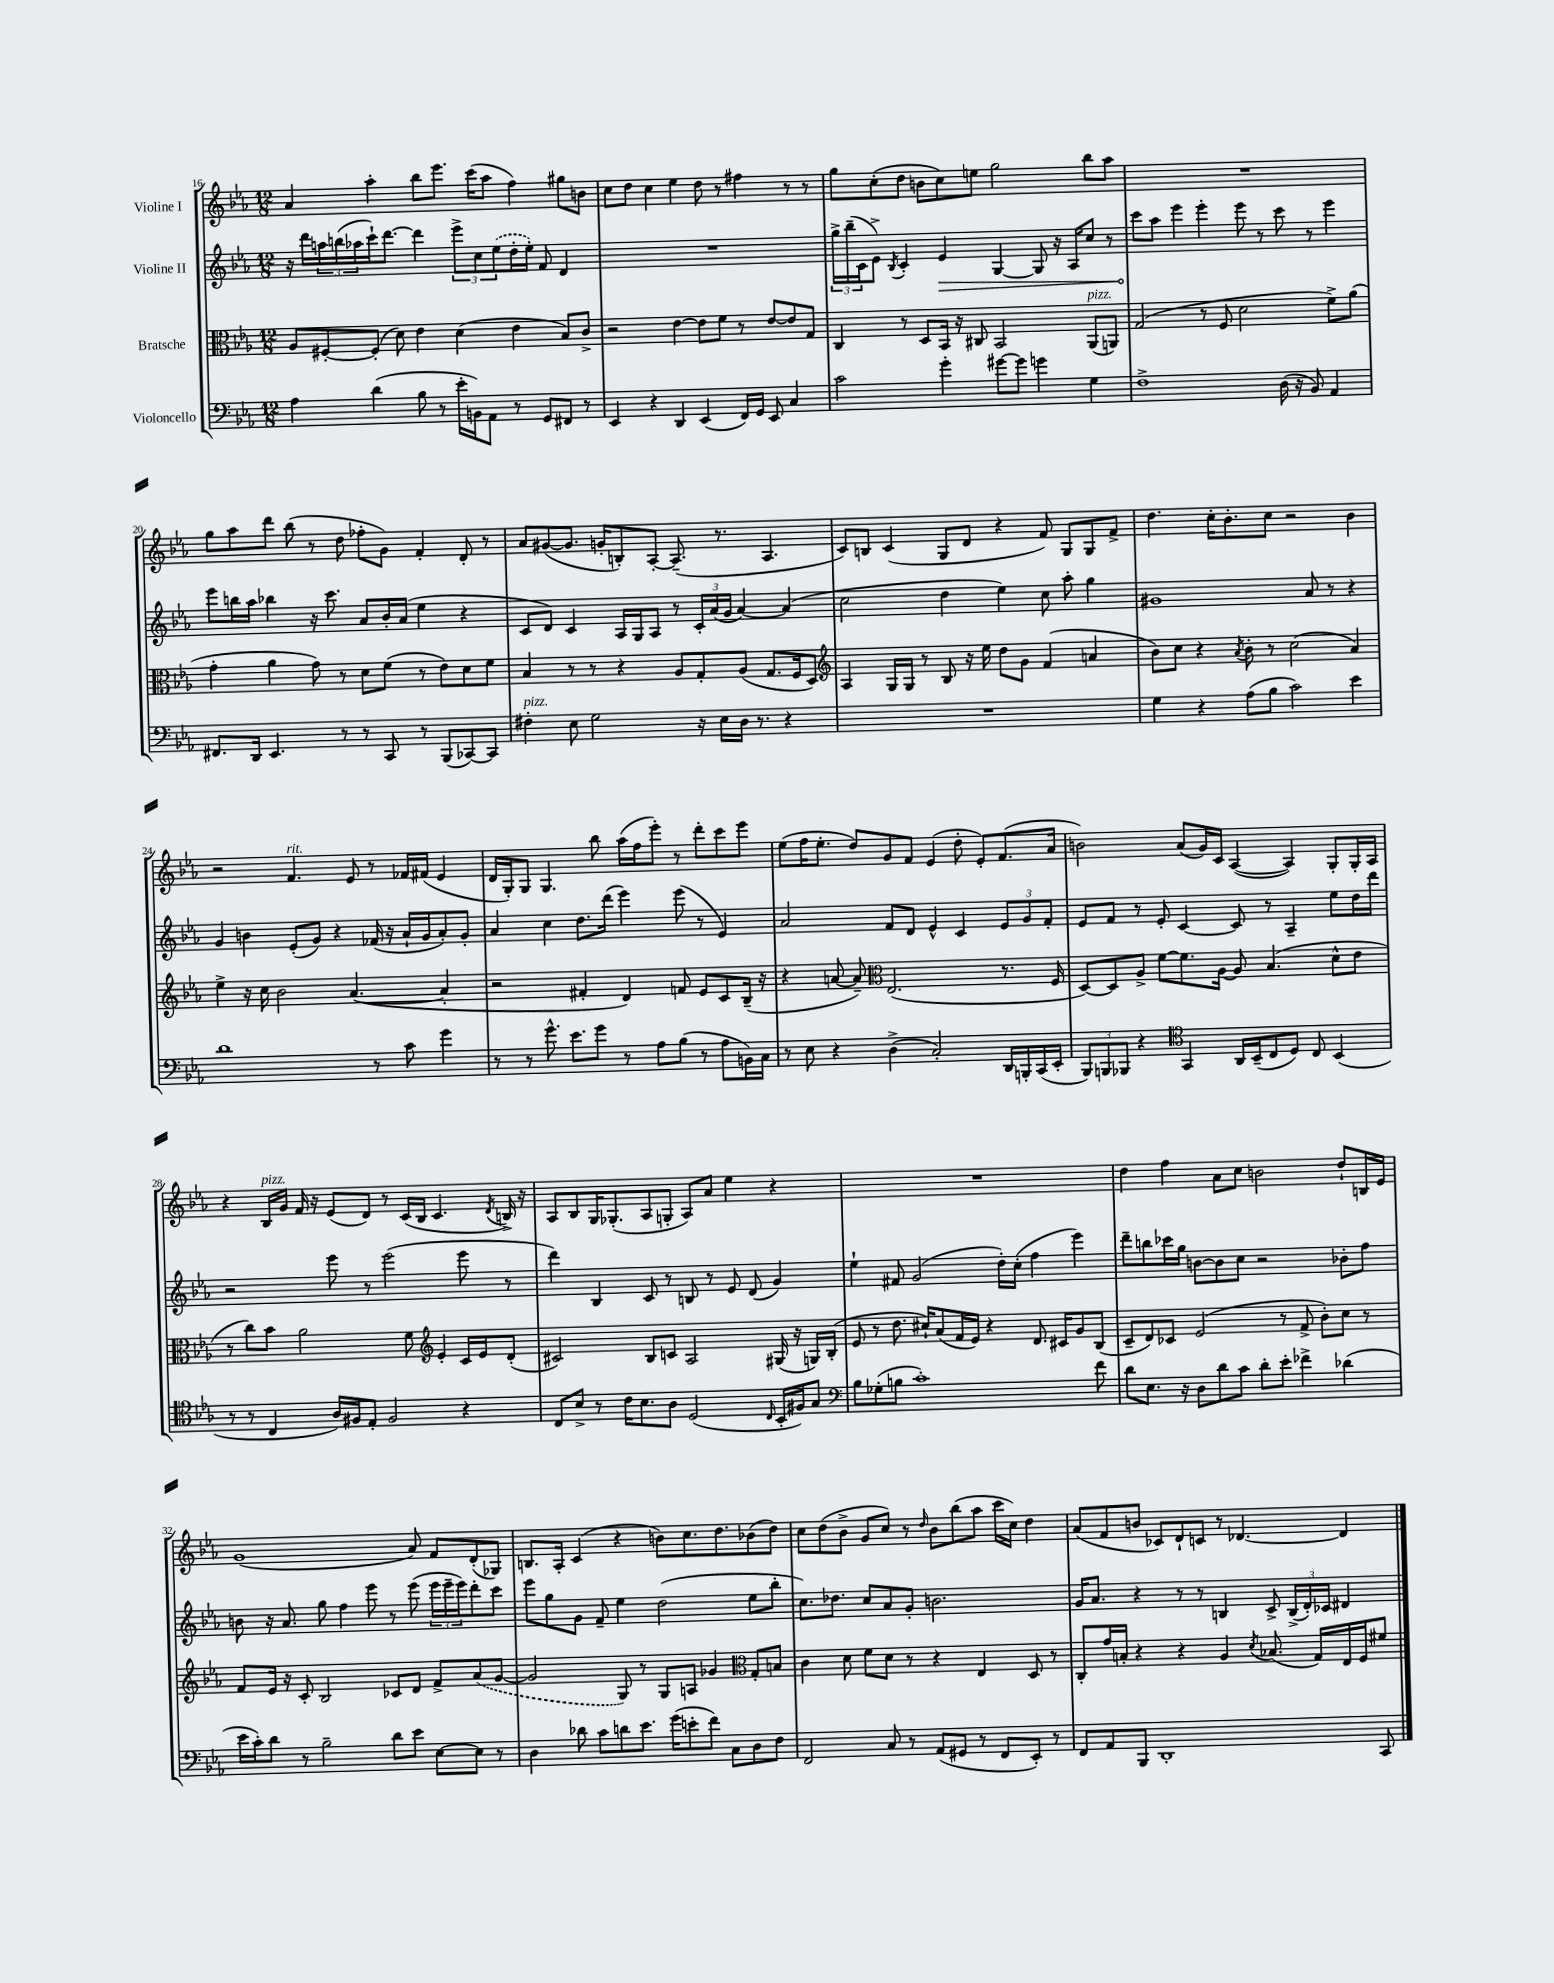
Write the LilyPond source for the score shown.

<<
\new StaffGroup <<
\new Staff = "s0" \with { instrumentName = "Violine I" } {
    \clef treble \key ees \major \numericTimeSignature \time 12/8
    aes'4 aes''4-. bes''8 ees'''8. c'''16( aes''8 f''4) gis''8 b'8 |
    c''8 d''8 c''4 ees''4 d''8 r8 fis''4 r8 r8 |
    g''8 c''8-.( d''8 b'8 c''8) e''8 g''2 bes''8 aes''8 |
    R1. |
    g''8 aes''8 d'''8 bes''8( r8 d''8 fes''8-. g'8) f'4-. d'8-. r8 |
    aes'8 gis'8~( gis'8. g'16-. b8-.) aes8~-. aes8.--( r8. aes4. |
    c'8) b8 c'4( g8 d'8 r4 f'8) g8 g8 f'8-> |
    d''4. c''16-. bes'8.-. c''8 r2 bes'4 |
    r2 f'4.^\markup { \italic "rit." } ees'8 r8 fes'16 fis'16( ees'4 |
    d'16 g16-.) g8 g4. bes''8 aes''16( f''16 ees'''8-.) r8 d'''8-. c'''8 ees'''8 |
    ees''8( f''16 ees''8.-. d''8) g'8 f'8 ees'4( d''8-. ees'8-.) f'8.( aes'16 |
    b'2) aes'8( g'16) c'16 aes4~( aes4) g8-. g16-. aes16 |
    r4 bes16^\markup { \italic "pizz." } g'16 f'16 r16 ees'8( d'8) r8 c'16( bes16 c'4. \acciaccatura { d'8 } b16->) r16 |
    aes8 bes8 g16 ges8.-.( aes8 g8-. aes8) aes'8 ees''4 r4 |
    R1. |
    d''4 f''4 aes'8 c''8 b'2 d''8-! b16 ees'16 |
    g'1( aes'8) f'8 d'8-.( ges8) |
    b8. aes16-. c'4( r4 b'8) c''8. d''8. bes'8( d''8) |
    c''8 d''8( bes'8-> g'8 c''8) r8 \grace { d''16 } bes'8 bes''8( aes''8 c'''16 c''16) d''4 |
    aes'8( f'8 b'8 ces'8) d'8-! c'8 r8 des'4.~ des'4 \bar "|." |
}
\new Staff = "s1" \with { instrumentName = "Violine II" } {
    \clef treble \key ees \major \numericTimeSignature \time 12/8
    r16 d'''16 \tuplet 3/2 { a''16 b''16( aes''16 } c'''16-!) d'''8.~ d'''4 \tuplet 3/2 { ees'''8-> c''8 \once \slurDashed ees''8( } d''16-. ees''16-.) f'8 d'4 |
    R1. |
    \tuplet 3/2 { g''16-> bes''16--( c'16 } ees'8->) \acciaccatura { bes8 } c'4-. \once \override Hairpin.circled-tip = ##t ees'4\> g4~ g8 r16 aes16 c''8 r8 |
    c'''8\! aes''8 ees'''4 ees'''4-. ees'''8 r8 c'''8 r8 ees'''4 |
    ees'''8 b''16 aes''16 bes''4 r16 c'''8. aes'8 bes'16-. aes'16( ees''4 r4 |
    c'8 d'8) c'4 aes16 g16 aes8 r8 \tuplet 3/2 { c'16-. aes'16( g'16 } aes'4~) aes'4( |
    c''2 d''4 ees''4) c''8 aes''8-. g''4 |
    gis'1 aes'8 r8 r4 |
    g'4 b'4 ees'8-.( g'8) r4 fes'16( r16 aes'16-! g'16 aes'8-.) g'8-. |
    aes'4 c''4 d''8. d'''16( ees'''4) ees'''8( r8 ees'4) |
    aes'2 f'8 d'8 ees'4-^ c'4 \tuplet 3/2 { ees'8 g'8 f'8-. } |
    ees'8 f'8 r8 ees'8-. c'4~ c'8 r8 aes4-- ees''8 d''16 d'''16 |
    r2 ees'''8 r8 ees'''2( ees'''8 r8 |
    d'''4) bes4 c'8 r8 b8 r8 ees'8 d'8( g'4) |
    ees''4-! fis'8 g'2( d''16-.) c''16-.( f''4 ees'''4) |
    d'''8-- b''8 ces'''16 g''16 b'8~ b'8 c''8 r2 bes'8-. f''8 |
    b'8 r16 aes'8. g''8 f''4 ees'''8 r8 ees'''8( \tuplet 3/2 { ees'''16 ees'''16-- ees'''16) } d'''8-. c'''8 |
    ees'''8 g''8 g'8 f'8-- ees''4 d''2( ees''8 bes''8-. |
    c''8.) des''8. c''8 aes'8 g'8-. b'2. |
    g'16 aes'8. r4 r8 r8 b4 c'8-> \tuplet 3/2 { b16->( d'16-.) ces'16 } dis'4 \bar "|." |
}
\new Staff = "s2" \with { instrumentName = "Bratsche" } {
    \clef alto \key ees \major \numericTimeSignature \time 12/8
    aes8 fis8~-. fis8-.( d'8) ees'4 d'4( ees'4 bes8) c'8-> |
    r2 ees'4~ ees'8 f'8 r8 ees'8~ ees'8 g8 |
    c4 r8 d8 bes,16 r16 cis8 bes,2 aes,8^\markup { \italic "pizz." }( a,8) |
    g2( r8 f8 d'2 f'8->) aes'8( |
    g'4-. aes'4 g'8) r8 d'8 f'8( r8 ees'8) d'8 f'8 |
    bes4 r8 r8 r4 aes8 g8-. aes8( g8. f16 d8) |
    \clef treble aes4 g16 g16 r8 bes8 r16 ees''16 d''8 g'8 f'4( a'4 |
    bes'8) c''8 r4 \acciaccatura { aes'8 } bes'8-. r8 c''2( aes'4) |
    ees''4-> r16 c''16 bes'2 aes'4.~( aes'4-. |
    r2 fis'4-. d'4) f'8 ees'8 c'8 bes16--( r16 |
    r4 a'8~ a'8--) \clef alto ees2.( r8. f16 |
    d8~) d8 aes8-> f'8~ f'8. aes16~ aes8 bes4.( d'8-^ ees'8 |
    r8 c''8) bes'8 aes'2 f'8 \clef treble ees'4-. c'16 ees'16 d'8-.( |
    cis'2) bes8 c'8 aes2 gis16( r16 g16) bes16-.( |
    ees'8 r8 d''8. cis''16-!) aes'8( f'16 ees'16) r4 d'8. cis'16 g'8 bes8( |
    c'8-- d'8) ces'8 ees'2( r8 f'8-> bes'8-.) c''8 r8 |
    f'8 ees'16 r16 c'8-. bes2 ces'8 d'8 f'8-> \once \slurDashed aes'8( g'8~ |
    g'2 g8) r8 g8 a8 ges'4 \clef alto g8-. b8 |
    c'4 d'8 f'8 d'8 r8 r4 ees4 d8 r8 |
    c8-. g'16 b16-. r4 r4 aes4 \acciaccatura { d'8 } bes8.( g16) ees16 f16 fis'8 \bar "|." |
}
\new Staff = "s3" \with { instrumentName = "Violoncello" } {
    \clef bass \key ees \major \numericTimeSignature \time 12/8
    aes4 d'4( bes8 r8 ees'16-. b,16) aes,8 r8 g,8 fis,8 r8 |
    ees,4 r4 d,4 ees,4( f,16) g,16 ees,8 c4 |
    c'2 g'4-. gis'8~ gis'8 g'4 g4 |
    f1-> d16( r16 bes,8) aes,4 |
    fis,8. d,16 ees,4. r8 r8 c,8 r8 bes,,8( ces,8~) ces,8 |
    fis4-.^\markup { \italic "pizz." } ees8 g2 r16 ees16 d16 r8. r4 |
    R1. |
    g4 r4 aes8( bes8 c'2) ees'4 |
    d'1 r8 c'8 g'4 |
    r8 r8 g'8.-^ ees'8. g'8 r8 aes8 bes8( r8 aes8 b,16) c16 |
    r8 ees8 r4 d4->( c2-.) d,16 b,,16-. c,16( ees,16-. |
    \tuplet 3/2 { bes,,8) b,,8 bes,,8 } r4 \clef tenor g,4 aes,16 bes,16--( c8 d8) c8 bes,4( |
    r8 r8 c4 aes16) fis16 ees8-. fis2 r4 |
    c8 bes8-> r8 c'16 bes8. aes8 d2( \grace { c16 } bes,16-. fis16) g8 |
    \clef bass bes8 ges8-.( b8 c'1-.) f'8 |
    d'8 ees8. r16 d8 d'8 c'8 d'8-. ees'8-. fes'4-> des'4( |
    ees'16 c'16-.) d'8 r8 bes2-- d'8 ees'8 ees8~ ees8 r8 |
    d4 des'8 c'8 d'8 ees'8. g'16( e'8-. f'8) c8 d8 f8 |
    f,2 c8 r8 aes,8( gis,8 r8 f,8 ees,8-.) r8 |
    f,8 aes,8 bes,,8 d,1-. c,8 \bar "|." |
}
>>
>>
\layout { \context { \Score currentBarNumber = #16 } }
